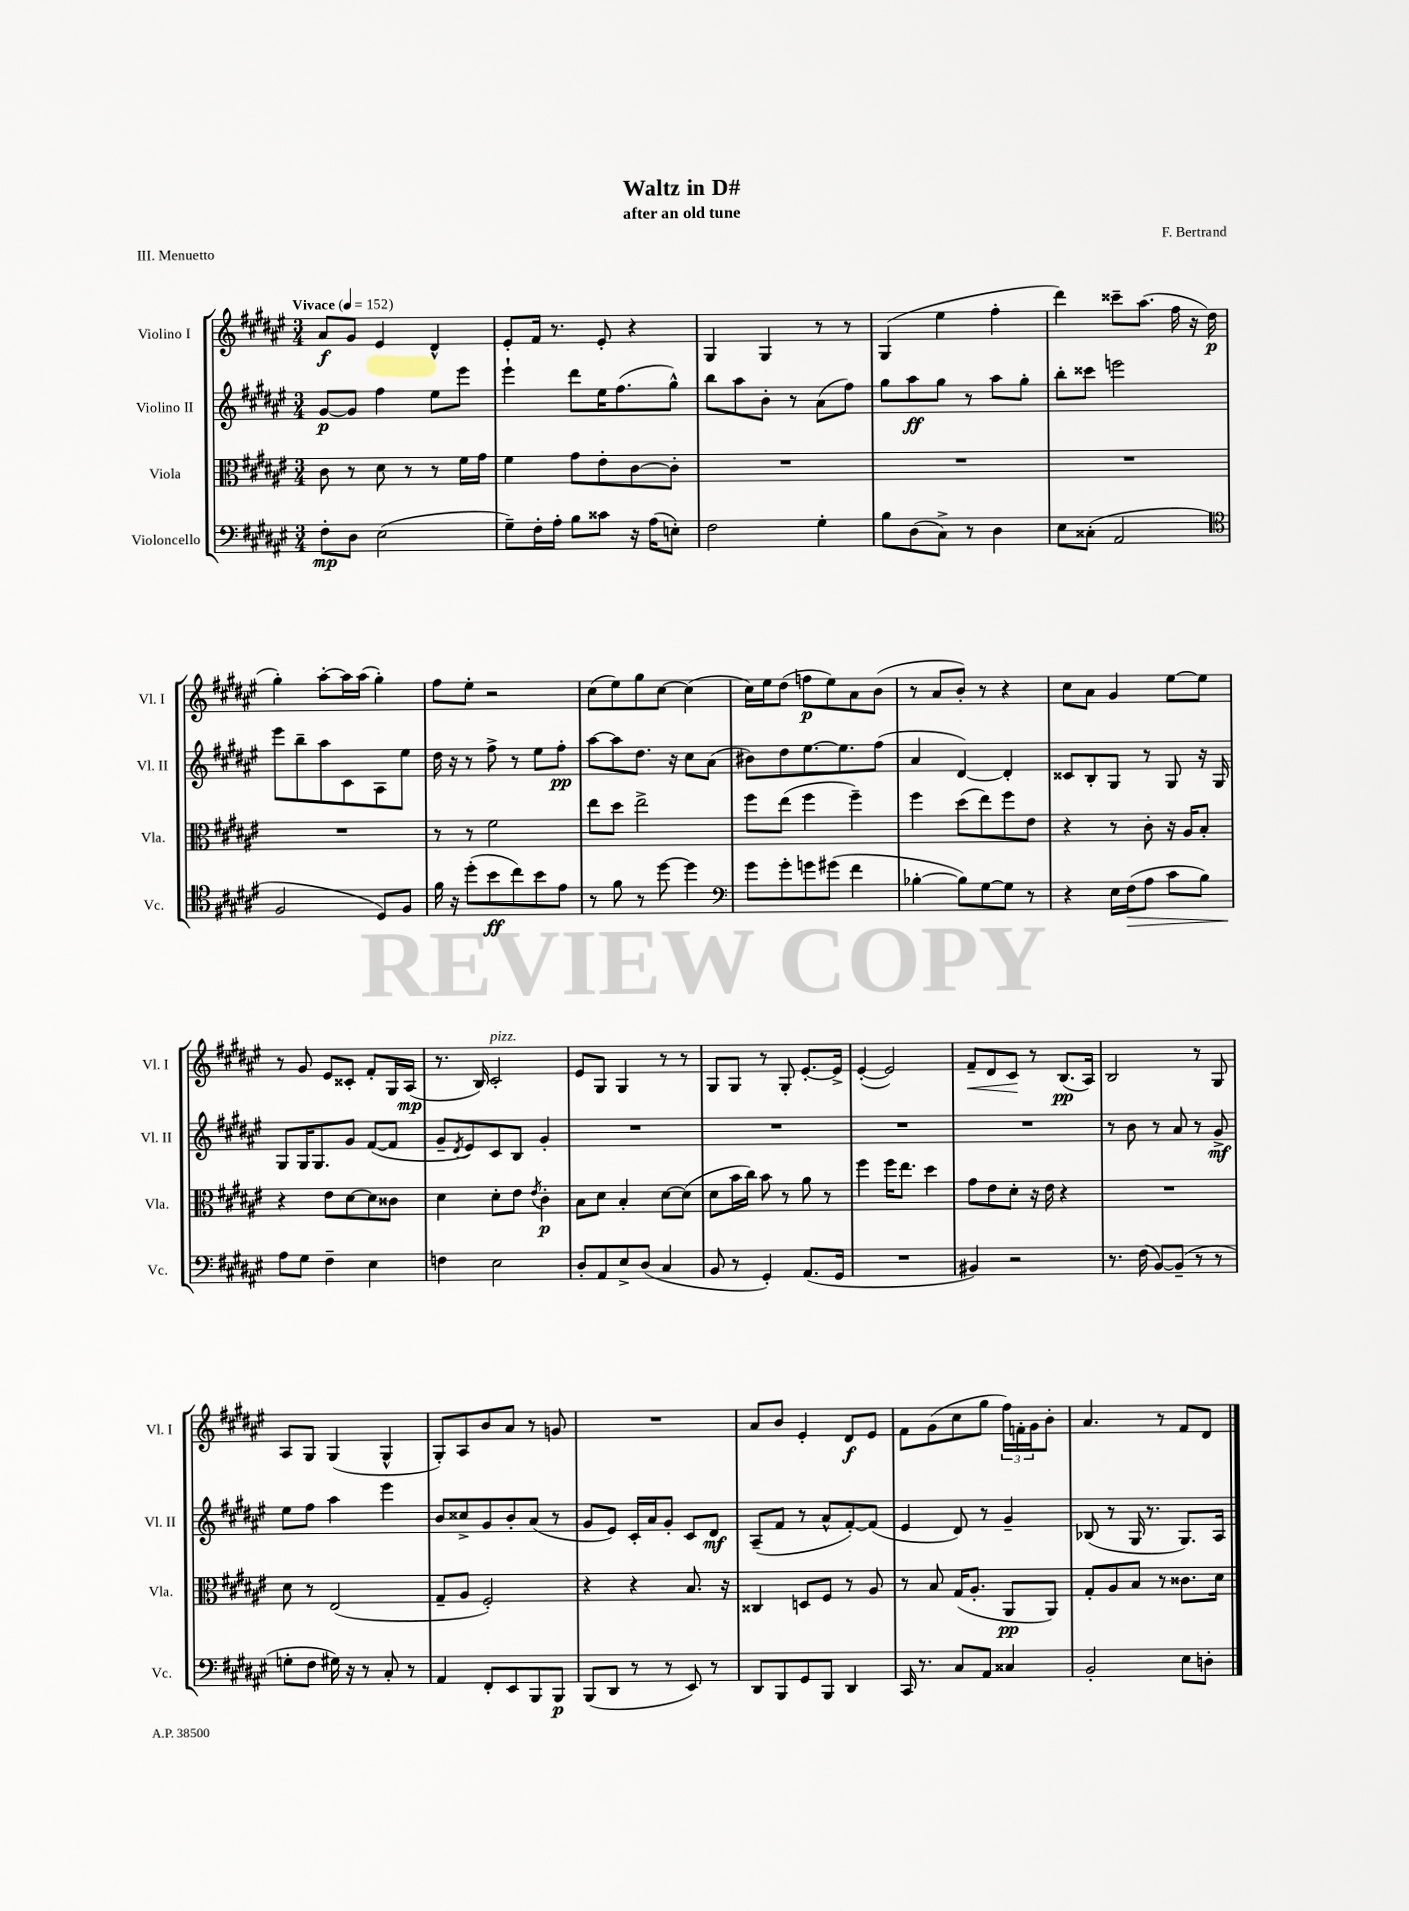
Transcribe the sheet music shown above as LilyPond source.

\header { title = "Waltz in D#" composer = "F. Bertrand" subtitle = "after an old tune" piece = "III. Menuetto" }
<<
\new StaffGroup <<
\new Staff = "s0" \with { instrumentName = "Violino I" shortInstrumentName = "Vl. I" } {
    \clef treble \key fis \major \numericTimeSignature \time 3/4 \tempo "Vivace" 4 = 152
    ais'8\f gis'8 eis'4 dis'4-^ |
    eis'8-. fis'16 r8. eis'8-. r4 |
    gis4 gis4 r8 r8 |
    gis4( eis''4 fis''4-. |
    dis'''4) cisis'''8-- ais''8.( fis''16 r16 dis''16\p |
    gis''4-.) ais''8~-. ais''16 ais''16( gis''4-.) |
    fis''8 eis''8-. r2 |
    cis''8( eis''8) gis''8 cis''8~ cis''4( |
    cis''16) eis''16 dis''8( f''8\p eis''8) ais'8 b'8( |
    r8 ais'8 b'8-.) r8 r4 |
    cis''8 ais'8 gis'4 eis''8~ eis''8 |
    r8 gis'8 eis'8 cisis'8-. fis'8-. gis16 ais16\mp( |
    r8. b16) cis'2-.^\markup { \italic "pizz." } |
    eis'8 gis8 gis4 r8 r8 |
    gis8 gis8 r8 gis8-. eis'8.~-. eis'16-> |
    eis'4~-.( eis'2) |
    fis'8--\< dis'8 cis'8\! r8 b8.\pp( ais16) |
    b2 r8 gis8 |
    ais8 gis8 gis4( gis4-^ |
    gis8-.) ais8 b'8 ais'8 r8 g'8 |
    R2. |
    ais'8 b'8 eis'4-. dis'8\f eis'8 |
    fis'8 gis'8( cis''8 gis''8 \tuplet 3/2 { fis''16) f'16-. gis'16 } b'8-. |
    ais'4. r8 fis'8 dis'8 \bar "|." |
}
\new Staff = "s1" \with { instrumentName = "Violino II" shortInstrumentName = "Vl. II" } {
    \clef treble \key fis \major \numericTimeSignature \time 3/4
    gis'8~\p gis'8 fis''4 eis''8 eis'''8 |
    eis'''4-! dis'''8 eis''16 fis''8.( gis''8-^) |
    b''8 ais''8 b'8-. r8 ais'8( fis''8) |
    gis''8 ais''8\ff gis''8 r8 ais''8 gis''8-. |
    b''8-. cisis'''8 e'''2 |
    eis'''8 b''8-- ais''8 cis'8 ais8 eis''8 |
    dis''16 r16 r8 fis''8-> r8 eis''8 fis''8-.\pp |
    ais''8~ ais''8 dis''8. r16 cis''8 ais'8( |
    bis'8) dis''8 eis''8.~ eis''8. fis''8( |
    ais'4 dis'4~) dis'4-. |
    cisis'8 b8-. gis8 r8 gis8 r16 gis16 |
    gis8 gis16 gis8. gis'8 fis'8~( fis'8 |
    gis'8-- \acciaccatura { dis'8 } eis'8) cis'8 b8 gis'4-. |
    R2. |
    R2. |
    R2. |
    R2. |
    r8 b'8 r8 ais'8 r8 gis'8->\mf |
    eis''8 fis''8 ais''4 eis'''4 |
    b'8 cisis''8-> gis'8 b'8-. ais'8( r8 |
    gis'8 eis'8) cis'16-. ais'16 gis'8-. cis'8 dis'8\mf |
    ais8--( fis'8 r8 ais'8-^ fis'8~-.) fis'8( |
    eis'4 dis'8) r8 gis'4-- |
    bes8( r8 gis16 r8. gis8.) ais16 \bar "|." |
}
\new Staff = "s2" \with { instrumentName = "Viola" shortInstrumentName = "Vla." } {
    \clef alto \key fis \major \numericTimeSignature \time 3/4
    cis'8 r8 dis'8 r8 r8 fis'16 gis'16 |
    fis'4 gis'8 eis'8-. cis'8~ cis'8-. |
    R2. |
    R2. |
    R2. |
    R2. |
    r8 r8 fis'2 |
    eis''8 dis''8 eis''2-> |
    fis''8 eis''8( fis''4 fis''4--) |
    fis''4 dis''8( eis''8) fis''8 eis'8 |
    r4 r8 cis'8-. r16 ais16 b8-. |
    r4 eis'8 dis'8~ dis'8 cisis'8 |
    dis'4 dis'8-. eis'8 \acciaccatura { eis'8 } cis'4-.\p |
    b8 dis'8 b4-. dis'8~ dis'8( |
    dis'8 b'16 cis''16) b'8 r8 ais'8 r8 |
    fis''4 fis''16 eis''8. dis''4 |
    gis'8 eis'8 dis'8-. r16 eis'16 r4 |
    R2. |
    dis'8 r8 eis2( |
    gis8-- ais8 fis2-.) |
    r4 r4 b8. r16 |
    cisis4 d8 fis8 r8 ais8 |
    r8 b8 gis16( ais8.-. ais,8\pp ais,8) |
    gis8-. ais8 b8 r8 cisis'8. dis'16 \bar "|." |
}
\new Staff = "s3" \with { instrumentName = "Violoncello" shortInstrumentName = "Vc." } {
    \clef bass \key fis \major \numericTimeSignature \time 3/4
    fis8-.\mp dis8 eis2( |
    gis8--) fis16-. ais16-. b8 cisis'8 r16 ais16( e8-.) |
    fis2 gis4-. |
    b8 dis8( cis8->) r8 dis4 |
    eis8 cisis8-.( ais,2 |
    \clef tenor fis2 dis8) fis8 |
    fis'16 r16 dis''8-.( b'8\ff cis''8) b'8 eis'8 |
    r8 fis'8 r8 dis''8~ dis''4 |
    \clef bass gis'8 gis'8-. g'8 gis'8( fis'4 |
    bes4~-. bes8) gis8~ gis8 r8 |
    r4 eis16 fis16\>( ais8 cis'8 b8) |
    ais8\! gis8 fis4-- eis4 |
    f4 eis2 |
    dis8-. ais,8 eis8-> dis8( cis4 |
    b,8 r8 gis,4-.) ais,8.( gis,16 |
    R2. |
    bis,4) r2 |
    r8. fis16( b,8~) b,8--( r8 r8 |
    g8-. fis8 gis16) r16 r8 cis8-. r8 |
    ais,4 fis,8-. eis,8 b,,8 b,,8\p |
    b,,8( dis,8 r8 r8 eis,8) r8 |
    dis,8 b,,8 gis,8 b,,8 dis,4 |
    cis,16 r8. cis8 ais,8 cisis4 |
    b,2-. eis8 d8-. \bar "|." |
}
>>
>>
\layout { \context { \Score \remove "Bar_number_engraver" } }
